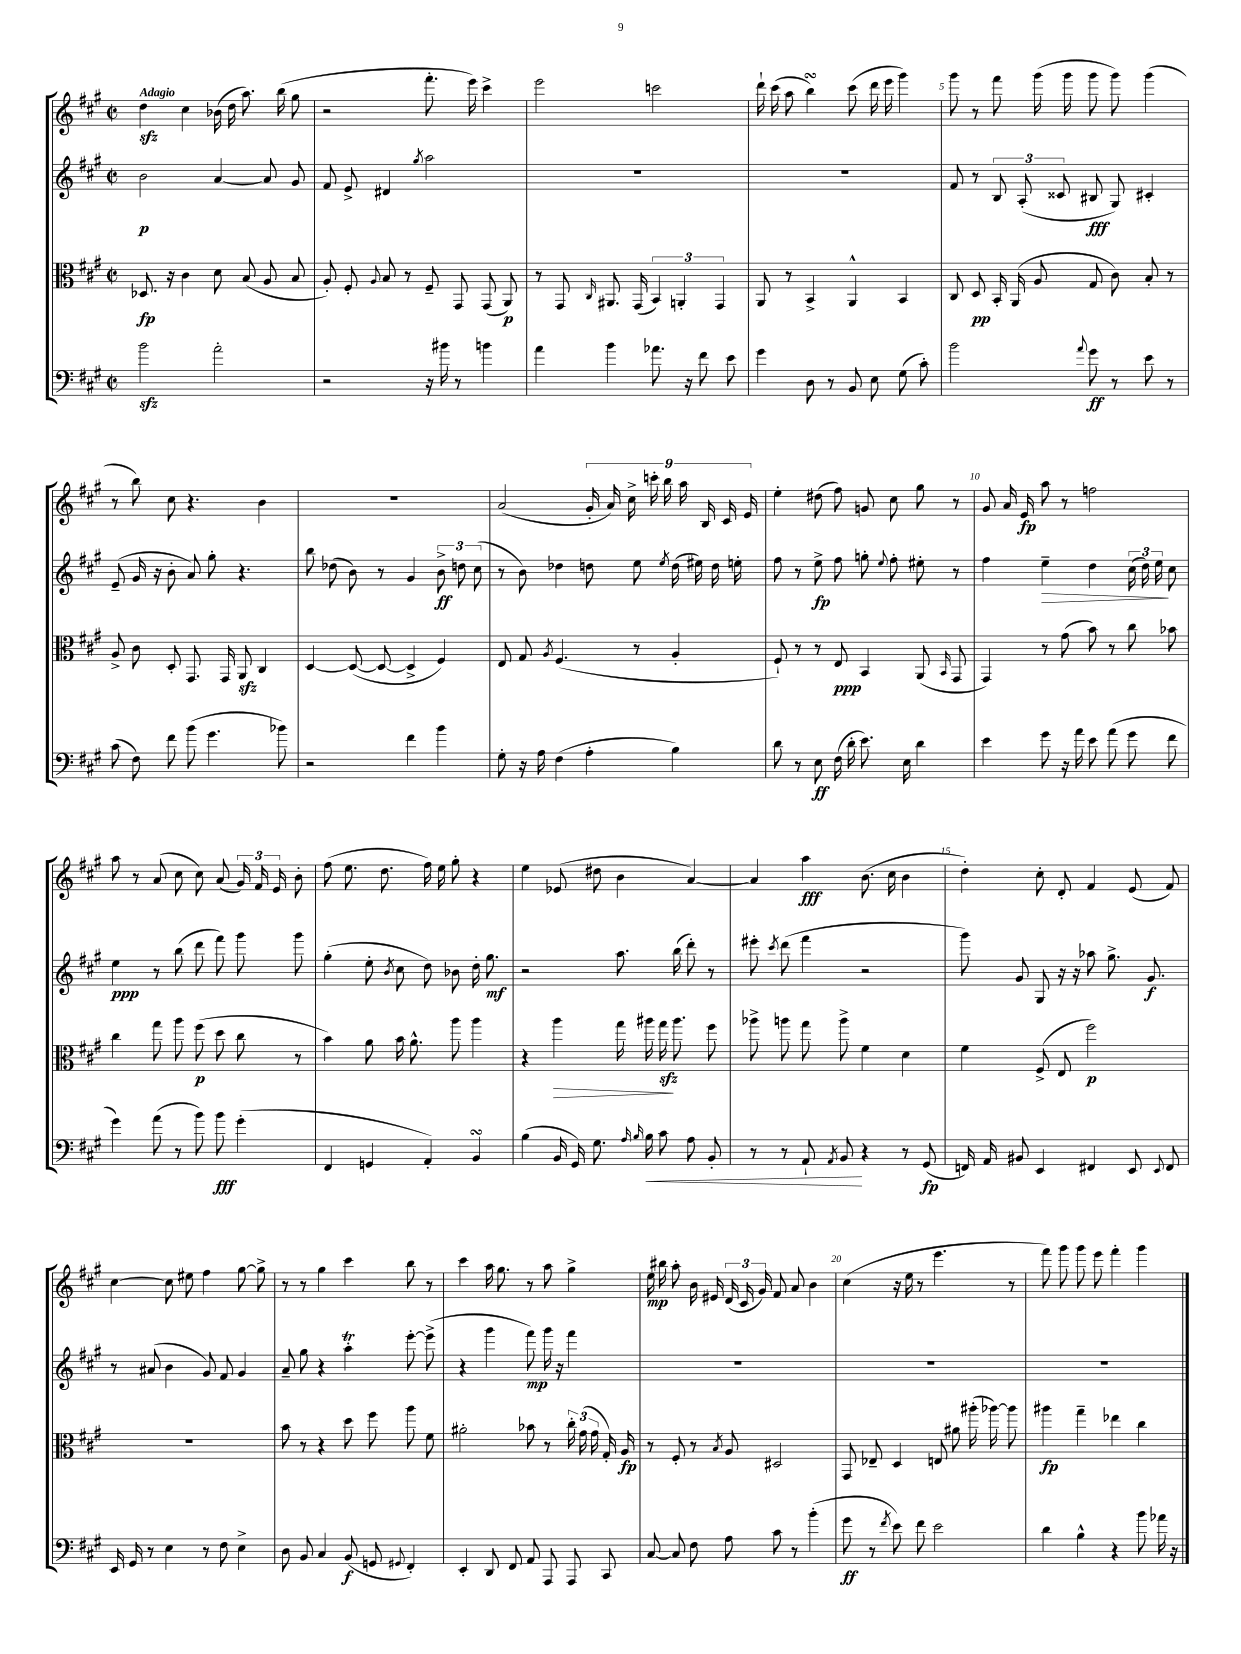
<<
\new StaffGroup <<
\new Staff = "s0" {
    \clef treble \key a \major \defaultTimeSignature \time 2/2 \tempo "Adagio"
    \autoBeamOff d''4\sfz cis''4 bes'16( d''16 a''8.) b''16( gis''8 |
    r2 fis'''8.-. e'''16) cis'''4-> |
    e'''2 c'''2 |
    d'''16-! cis'''16( a''8 b''4\turn) cis'''8( d'''16 e'''16 gis'''4) |
    gis'''8 r8 fis'''8 gis'''16( gis'''16 gis'''8 gis'''8) gis'''4( |
    r8 b''8) cis''8 r4. b'4 |
    R1 |
    a'2( \tuplet 9/8 { gis'16-. a'16) cis''16-> c'''16-. b''16 a''16 b16 cis'16 e'16 } |
    e''4-. dis''8( fis''8) g'8 cis''8 gis''8 r8 |
    gis'8 a'16 e'16\fp a''8 r8 f''2 |
    a''8 r8 a'8( cis''8 cis''8) a'8( \tuplet 3/2 { gis'16) fis'16 e'16 } b'8-. |
    fis''8( e''8. d''8. fis''16) e''16 gis''8-. r4 |
    e''4 ees'8( dis''8 b'4 a'4~) |
    a'4 a''4\fff b'8.( cis''16 b'4 |
    d''4-.) cis''8-. d'8-. fis'4 e'8( fis'8) |
    cis''4~ cis''8 eis''8 fis''4 gis''8~ gis''8-> |
    r8 r8 gis''4 cis'''4 b''8 r8 |
    cis'''4 a''16 gis''8. r8 a''8 gis''4-> |
    e''16\mp bis''16 a''8-. b'16 eis'16 \tuplet 3/2 { d'16( cis'16 gis'16) } fis'8 a'8 b'4 |
    cis''4( r16 e''16 r8 e'''4. r8 |
    fis'''8) gis'''8 gis'''8 e'''8 fis'''4-. gis'''4 \bar "|." |
}
\new Staff = "s1" {
    \clef treble \key a \major \defaultTimeSignature \time 2/2
    \autoBeamOff b'2\p a'4~ a'8 gis'8 |
    fis'8 e'8-> dis'4 \acciaccatura { gis''8 } a''2 |
    R1 |
    R1 |
    fis'8 r8 \tuplet 3/2 { b8 a8-.( cisis'8 } bis8\fff gis8) cis'4-. |
    e'8--( gis'16 r16 b'8-. a'8) gis''8-. r4. |
    b''8 des''8( b'8) r8 gis'4 \tuplet 3/2 { b'8->\ff d''8 cis''8( } |
    r8 b'8) des''4 d''8 e''8 \acciaccatura { e''8 } d''16( eis''16) d''16 e''16-. |
    fis''8 r8 e''8->\fp fis''8 g''8-. \appoggiatura { e''8 } fis''8-. eis''8-. r8 |
    fis''4 e''4--\> d''4 \tuplet 3/2 { cis''16( d''16) e''16\! } cis''8 |
    e''4\ppp r8 b''8( d'''8 fis'''8) gis'''8 gis'''8 |
    gis''4-.( e''8-. \acciaccatura { b'8 } cis''8 d''8) bes'8 d''16-. gis''8.\mf |
    r2 a''8. b''16( d'''8-.) r8 |
    eis'''8-. \acciaccatura { cis'''8 } d'''8( fis'''4 r2 |
    gis'''8) gis'8 gis8 r16 r16 aes''8 gis''8.-> gis'8.\f |
    r8 ais'8( b'4 gis'8) fis'8 gis'4 |
    a'8-- gis''8 r4 a''4-.\trill e'''8~-. e'''8->( |
    r4 gis'''4 fis'''8\mp) gis'''16 r16 fis'''4 |
    R1 |
    R1 |
    R1 \bar "|." |
}
\new Staff = "s2" {
    \clef alto \key a \major \defaultTimeSignature \time 2/2
    \autoBeamOff des8.\fp r16 cis'4 d'8 b8( a8 b8 |
    a8-.) fis8-. \appoggiatura { a8 } b8 r8 fis8-- gis,8 gis,8( a,8\p) |
    r8 gis,8 \grace { cis16 } ais,8. gis,16( \tuplet 3/2 { b,4) a,4-. gis,4 } |
    a,8 r8 b,4-> a,4-^ b,4 |
    cis8 d8\pp b,16-. a,16( a8 gis8 cis'8) b8-. r8 |
    a8-> cis'8 d8-. gis,8. gis,16 a,8\sfz cis4 |
    d4~ d8~( d8~ d4-> fis4) |
    e8 gis8 \acciaccatura { a8 } fis4.( r8 a4-. |
    fis8-!) r8 r8 e8\ppp b,4 a,8( \grace { b,16 } gis,8 |
    gis,4) r8 gis'8( b'8) r8 cis''8 bes'8 |
    cis''4 gis''8 a''8 fis''8\p( d''8 cis''8 r8 |
    b'4) a'8 b'16 a'8.-^ a''8 a''4 |
    r4 a''4\> gis''16 ais''16 gis''16\sfz\! ais''8. fis''8 |
    aes''8-> a''8 gis''8 a''8-> fis'4 d'4 |
    fis'4 fis8->( e8 fis''2\p) |
    R1 |
    b'8 r8 r4 d''8 fis''8 a''8 fis'8 |
    ais'2-. bes'8 r8 \tuplet 3/2 { cis''16-. gis'16( gis'16 } gis16-.) a16\fp |
    r8 fis8-. r8 \acciaccatura { b8 } a8 dis2 |
    gis,8 ees8-- d4 e8 ais'8 ais''16-.( aes''16~) aes''8 |
    ais''4\fp gis''4-- ees''4 cis''4 \bar "|." |
}
\new Staff = "s3" {
    \clef bass \key a \major \defaultTimeSignature \time 2/2
    \autoBeamOff b'2\sfz a'2-. |
    r2 r16 bis'16 r8 b'4 |
    a'4 b'4 aes'8. r16 fis'8 e'8 |
    gis'4 d8 r8 b,8 e8 gis8( cis'8-.) |
    b'2 \appoggiatura { a'8 } gis'8\ff r8 e'8 r8 |
    cis'8( fis8) fis'8 b'8( gis'4. bes'8) |
    r2 fis'4 b'4 |
    gis8-. r16 a16 fis4( a4-. b4) |
    d'8 r8 e8\ff fis16( d'16-. e'8.) e16 d'4 |
    e'4 gis'8 r16 a'16 e'8 a'8( gis'8 fis'8 |
    gis'4) a'8( r8 b'8) b'8\fff gis'4-.( |
    fis,4 g,4 a,4-.) b,4\turn |
    b4( b,16 gis,16) gis8. \grace { a16 b16 } b16\< cis'8 a8 b,8-. |
    r8 r8 a,8-! \acciaccatura { a,8 } b,8\! r4 r8 gis,8\fp( |
    f,16) a,16 bis,8 e,4 fis,4 e,8 \appoggiatura { e,8 } fis,8 |
    e,16 gis,16 r8 e4 r8 fis8 e4-> |
    d8 b,8 cis4 b,8\f( g,8 \appoggiatura { gis,8 } fis,4-.) |
    e,4-. d,8 fis,8 a,8 a,,8 a,,8 cis,8 |
    cis8~ cis8 fis8 a8 cis'8 r8 b'4-.( |
    gis'8\ff r8 \acciaccatura { fis'8 } e'8) fis'8 e'2 |
    d'4 b4-^ r4 b'8 aes'16 r16 \bar "|." |
}
>>
>>
\layout { \context { \Score \override BarNumber.break-visibility = ##(#f #t #t) barNumberVisibility = #(every-nth-bar-number-visible 5) } }
